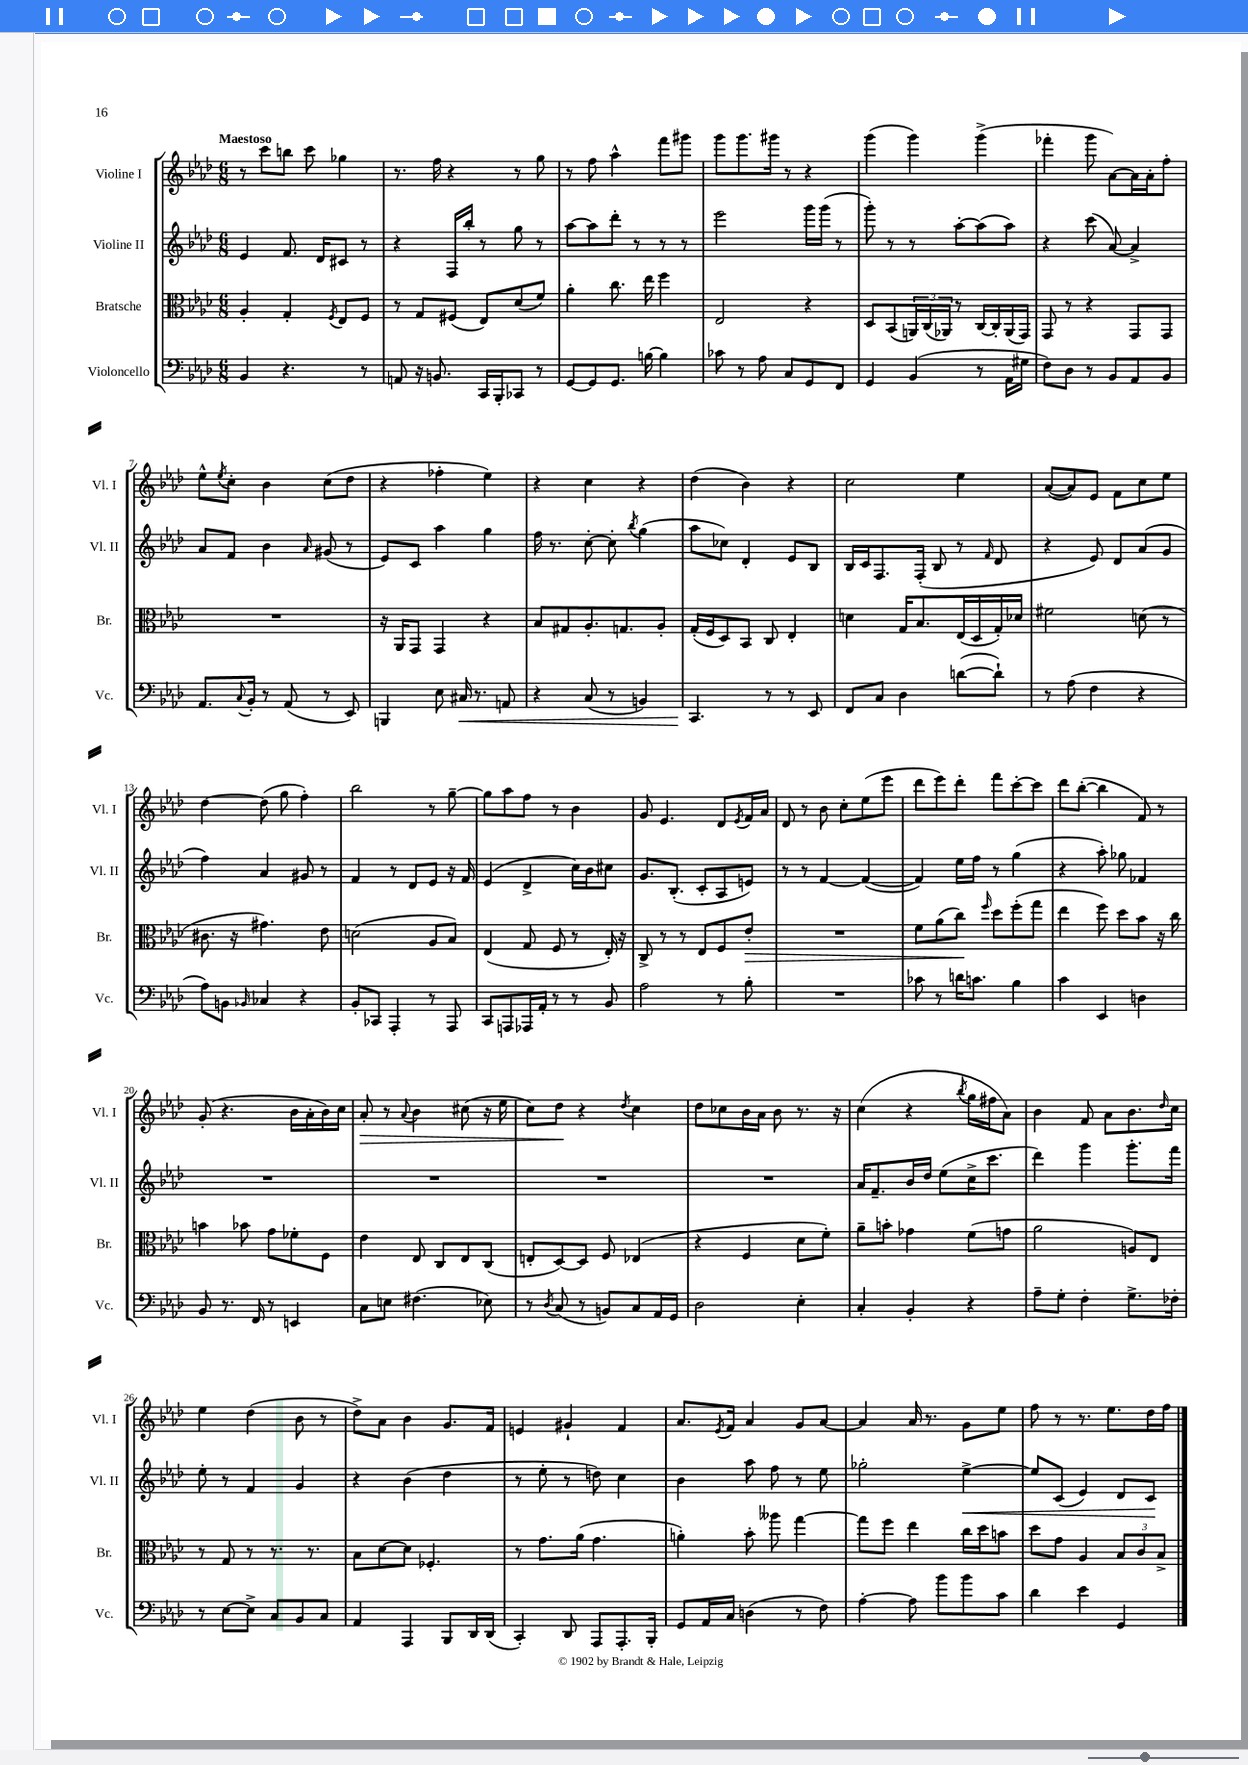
<<
\new StaffGroup <<
\new Staff = "s0" \with { instrumentName = "Violine I" shortInstrumentName = "Vl. I" } {
    \clef treble \key aes \major \numericTimeSignature \time 6/8 \tempo "Maestoso"
    r8 c'''8 b''8 c'''8 ges''4 |
    r8. f''16 r4 r8 g''8 |
    r8 f''8 aes''4-^ f'''8 gis'''8 |
    g'''8 g'''8. gis'''16 r8 r4 |
    g'''4( g'''4) g'''4->( |
    fes'''4-. g'''8 aes'8~) aes'16 aes'16-. f''8-. |
    ees''8-^ \acciaccatura { ees''8 } c''8-. bes'4 c''8( des''8 |
    r4 fes''4-. ees''4) |
    r4 c''4 r4 |
    des''4( bes'4) r4 |
    c''2 ees''4 |
    aes'8~( aes'8) ees'8 f'8 c''8 ees''8 |
    des''4~ des''8( g''8 f''4-.) |
    bes''2 r8 g''8~-- |
    g''8 aes''8 f''8 r8 bes'4 |
    g'8 ees'4. des'8 \acciaccatura { ees'8 } f'16 aes'16 |
    des'8 r8 bes'8 c''8-. ees''8( ees'''8 |
    des'''8 ees'''8) des'''8-. f'''8 c'''8~-. c'''8 |
    des'''8 bes''8~-.( bes''4 f'8) r8 |
    g'8-.( r4. bes'16 aes'16-. bes'16) c''16 |
    aes'8-.\> r8 \appoggiatura { aes'8 } bes'4 cis''8( r16 ees''16 |
    c''8) des''8\! r4 \acciaccatura { des''8 } c''4 |
    des''8 ces''8 bes'16 aes'16 bes'8 r8. r16 |
    c''4( r4 \acciaccatura { bes''8 } g''16 fis''16 aes'8) |
    bes'4 f'8 aes'8 bes'8. \grace { des''16 } c''16 |
    ees''4 des''4( bes'8 r8 |
    des''8->) aes'8 bes'4 g'8. f'16 |
    e'4 gis'4-! f'4 |
    aes'8. \acciaccatura { ees'8 } f'16 aes'4 g'8 aes'8~ |
    aes'4 aes'16 r8. g'8 ees''8 |
    f''8 r8 r8. ees''8. des''16 f''16 \bar "|." |
}
\new Staff = "s1" \with { instrumentName = "Violine II" shortInstrumentName = "Vl. II" } {
    \clef treble \key aes \major \numericTimeSignature \time 6/8
    ees'4 f'8. des'16 cis'8 r8 |
    r4 f16 bes''16-. r8 g''8 r8 |
    aes''8~ aes''8 des'''8-. r8 r8 r8 |
    ees'''2 g'''16 g'''16( r8 |
    g'''8-.) r8 r8 aes''8~-. aes''8( aes''8) |
    r4 c'''8( aes'8~) aes'4-> |
    aes'8 f'8 bes'4 \grace { aes'16 } gis'8( r8 |
    ees'8) c'8 aes''4 g''4 |
    f''16 r8. c''8~-. c''8-. \acciaccatura { bes''8 } g''4( |
    aes''8 ces''8) des'4-. ees'8 bes8 |
    bes16 c'16 f8. f16-.( bes8 r8 \grace { f'16 } des'8 |
    r4 ees'8) des'8 aes'8( g'8 |
    f''4) aes'4 gis'8 r8 |
    f'4 r8 des'8 ees'8 r16 f'16 |
    ees'4( des'4-> c''16) bes'16 cis''8 |
    g'8. bes8.-.( c'8-. aes8 e'8) |
    r8 r8 f'4~ f'4~( |
    f'4) ees''16 f''16 r8 g''4( |
    r4 aes''8-.) ges''8 fes'4 |
    R2. |
    R2. |
    R2. |
    R2. |
    aes'16 f'8.-- bes'16 des''16 ees''8( c''16-> c'''8. |
    des'''4) g'''4 g'''8.-. f'''16 |
    ees''8-. r8 f'4 g'4 |
    r4 bes'4( des''4 |
    r8 ees''8-. r8 d''8) c''4 |
    bes'4 aes''8 f''8 r8 ees''8 |
    ges''2-. ees''4~->\< |
    ees''8 c'8( ees'4) des'8 c'8\! \bar "|." |
}
\new Staff = "s2" \with { instrumentName = "Bratsche" shortInstrumentName = "Br." } {
    \clef alto \key aes \major \numericTimeSignature \time 6/8
    aes4-. g4-. \acciaccatura { f8 } ees8 f8 |
    r8 g8 fis8( ees8) des'8( f'8) |
    aes'4-. c''8. ees''16 f''4 |
    ees2 r4 |
    des8 bes,8( \tuplet 3/2 { a,16) c16( aes,16) } r8 c16~ c16-. aes,16( g,16) |
    g,8 r8 r4 g,8 g,8 |
    R2. |
    r16 aes,16 g,8 g,4 r4 |
    bes8 gis8 aes8.-. g8. aes8-. |
    g16-.( f16 des8) bes,8 c8 ees4-. |
    d'4 g16 bes8. ees16( des16 g16-.) des'16 |
    fis'2 d'8( r8 |
    cis'8. r16 gis'4.) ees'8 |
    d'2( aes8 bes8) |
    ees4( g8 f8 r8 ees16-.) r16 |
    c8-> r8 r8 ees8 f8 ees'8-.\> |
    R2. |
    f'8 aes'8( c''8\!) \grace { f''16 } des''8 f''8-.( g''8 |
    ees''4 f''8) des''8 bes'8 r16 c''16 |
    b'4 bes'8 g'8 fes'8-. f8 |
    ees'4 ees8 c8 ees8 c8( |
    e8-. des8~) des8 f8 ees4( |
    r4 f4 des'8 f'8-.) |
    aes'8-- b'8-. ges'4 f'8( g'8 |
    aes'2 a8) ees8 |
    r8 g8 r8 r8. r8. |
    bes8 des'8~ des'8 fes4.-. |
    r8 g'8. aes'16( g'4. |
    a'4-.) bes'8-. aeses''8 g''4~ |
    g''8 f''8 ees''4 c''16 des''16 b'8 |
    des''8 g'8 aes4 \tuplet 3/2 { bes8 c'8 bes8-> } \bar "|." |
}
\new Staff = "s3" \with { instrumentName = "Violoncello" shortInstrumentName = "Vc." } {
    \clef bass \key aes \major \numericTimeSignature \time 6/8
    bes,4 r4. r8 |
    a,8 r16 b,8. c,16 bes,,16-. ces,8 r8 |
    g,8~ g,8 g,8. b16~ b4 |
    ces'8 r8 aes8 c8 g,8 f,8 |
    g,4 bes,4( r8 aes,16 gis16 |
    f8) des8 r8 bes,8 aes,8 bes,8 |
    aes,8. \appoggiatura { c8 } bes,16-. r8 aes,8( r8 ees,8) |
    b,,4 ees8 cis16\< r8. a,8 |
    r4 c8( r8 b,4) |
    c,4.\! r8 r8 ees,8 |
    f,8 c8 des4 d'8~( d'8-!) |
    r8 aes8( f4 r4 |
    aes8) b,8 \grace { bes,16 } ces4 r4 |
    bes,8-. ces,8 aes,,4-. r8 aes,,8 |
    c,8 a,,8 aes,,16 aes,16-. r8 r8 bes,8 |
    aes2 r8 bes8-. |
    R2. |
    ces'8 r8 d'16 c'8. bes4 |
    c'4 ees,4 d4 |
    bes,8 r8. f,16 r8 e,4 |
    c8 e8 fis4.( ees8) |
    r8 \acciaccatura { des8 } c8( r8 b,8) c8 aes,16 g,16 |
    des2 ees4-. |
    c4-. bes,4-. r4 |
    aes8-- g8-. f4-. g8.-> fes16-. |
    r8 ees8~ ees8-> c8 bes,8 c8 |
    aes,4 aes,,4 bes,,8 des,16 des,16( |
    c,4-.) des,8 aes,,8 aes,,8.-. bes,,16-. |
    g,8 aes,16 c16 d4( r8 f8) |
    aes4~-. aes8 bes'8 bes'8 c'8 |
    des'4 ees'4 g,4 \bar "|." |
}
>>
>>
